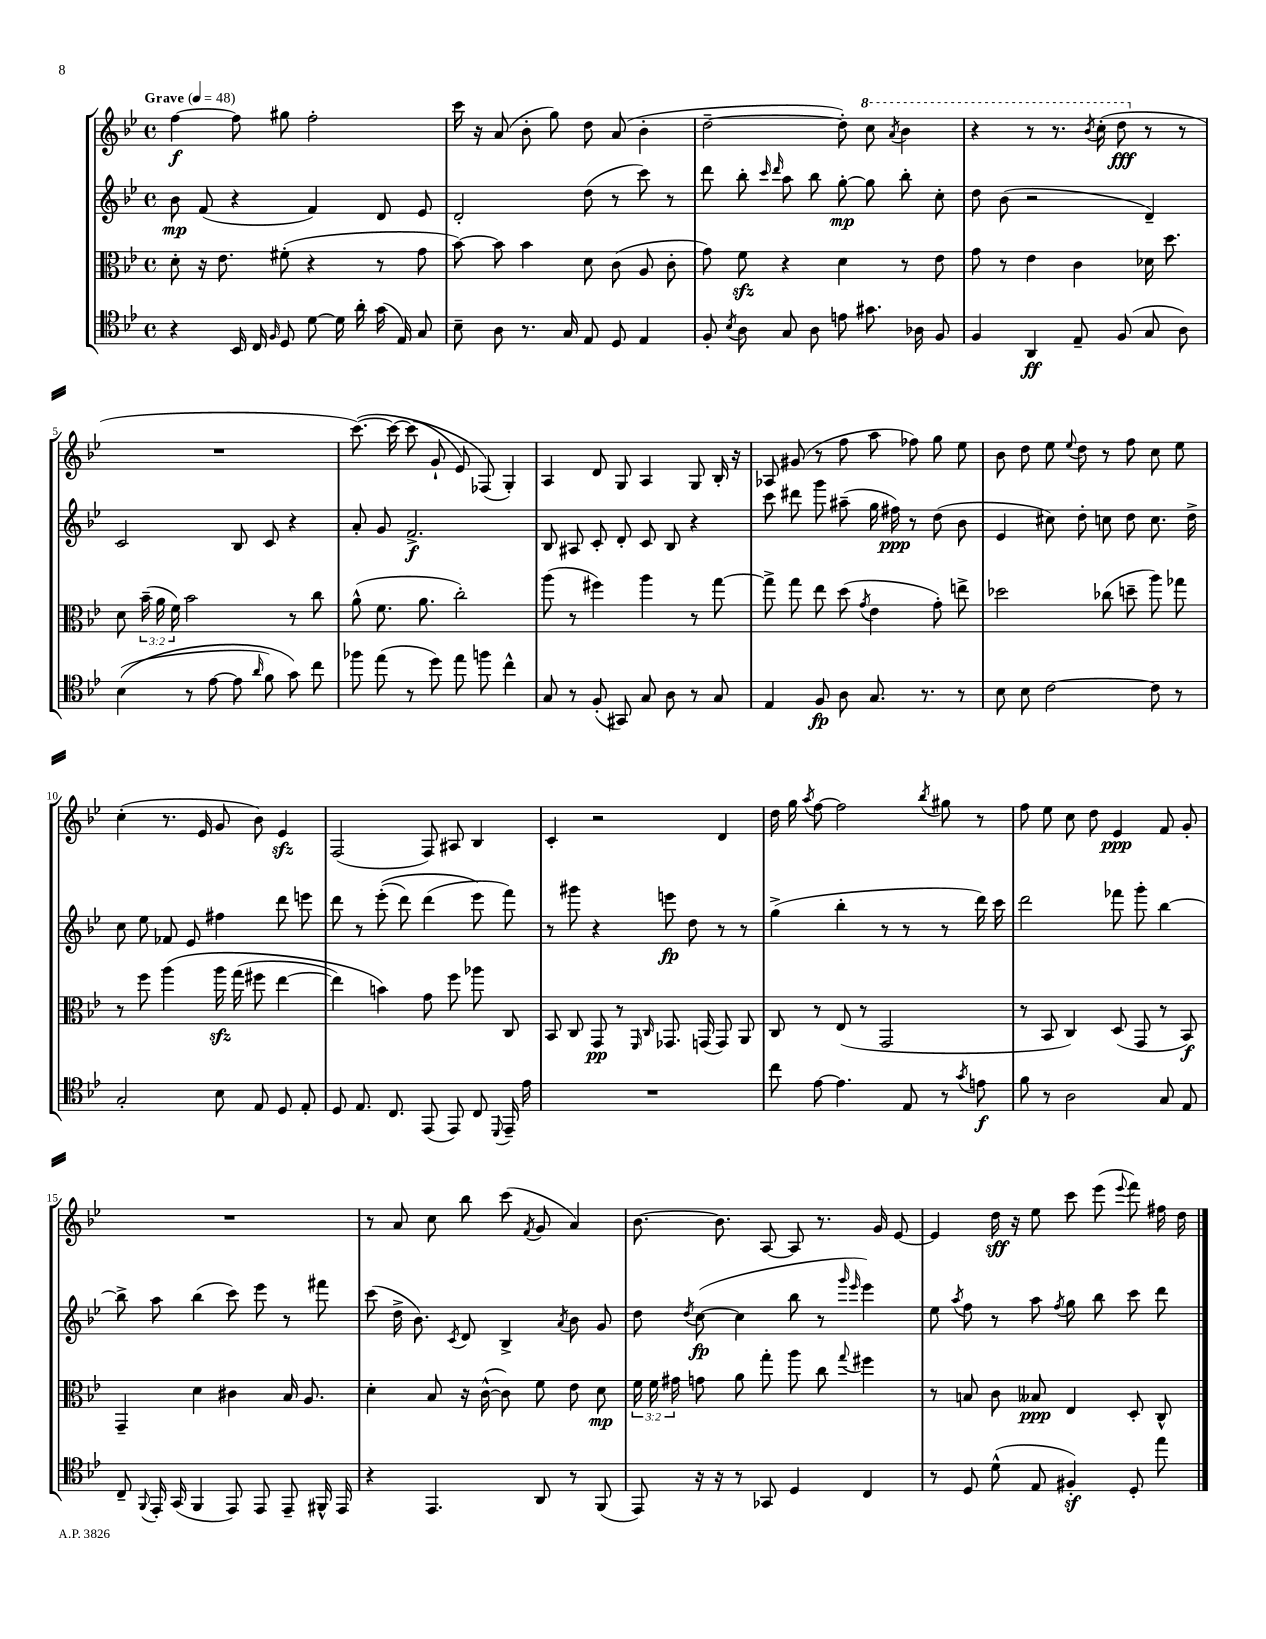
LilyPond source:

<<
\new StaffGroup <<
\new Staff = "s0" {
    \clef treble \key bes \major \defaultTimeSignature \time 4/4 \tempo "Grave" 4 = 48
    \autoBeamOff f''4~\f f''8 gis''8 f''2-. |
    c'''16 r16 a'8( bes'8-. g''8) d''8 a'8( bes'4-. |
    d''2~-- d''8-.) \ottava #1 c'''8 \acciaccatura { a''8 } bes''4 |
    r4 r8 r8. \acciaccatura { bes''8 } c'''16-.( d'''8\fff \ottava #0 r8 r8 |
    R1 |
    c'''8.~)\( c'''16~ c'''8( g'8-! ees'8) fes8(\) g4-.) |
    a4 d'8 g8 a4 g8 bes16-. r16 |
    aes8 gis'8( r8 f''8 a''8 fes''8) g''8 ees''8 |
    bes'8 d''8 ees''8 \appoggiatura { ees''8 } d''8 r8 f''8 c''8 ees''8 |
    c''4-.( r8. ees'16 g'8 bes'8) ees'4\sfz |
    f2( f8) ais8 bes4 |
    c'4-. r2 d'4 |
    d''16 g''16 \acciaccatura { a''8 } f''8~ f''2 \acciaccatura { bes''8 } gis''8 r8 |
    f''8 ees''8 c''8 d''8 ees'4\ppp f'8 g'8-. |
    R1 |
    r8 a'8 c''8 bes''8 c'''8( \acciaccatura { f'8 } g'8 a'4) |
    bes'8.~ bes'8. a8~ a8 r8. g'16 ees'8~ |
    ees'4 d''16\sff r16 ees''8 c'''8 ees'''8( \appoggiatura { ees'''8 } f'''8) fis''16 d''16 \bar "|." |
}
\new Staff = "s1" {
    \clef treble \key bes \major \defaultTimeSignature \time 4/4
    \autoBeamOff bes'8\mp f'8( r4 f'4) d'8 ees'8 |
    d'2-. d''8( r8 c'''8) r8 |
    d'''8 bes''8-. \grace { c'''16 d'''16 } a''8 bes''8 g''8~-.\mp g''8 bes''8-. c''8-. |
    d''8 bes'8( r2 d'4--) |
    c'2 bes8 c'8 r4 |
    a'8-. g'8 f'2.->\f |
    bes8 ais8 c'8-. d'8-. c'8 bes8 r4 |
    c'''8 dis'''8 g'''8 ais''8--( g''16 fis''16\ppp) r8 d''8( bes'8 |
    ees'4 cis''8) d''8-. c''8 d''8 c''8. d''16-> |
    c''8 ees''8 fes'8 ees'8 fis''4 d'''8 e'''8 |
    d'''8 r8 ees'''8-.(\( d'''8) d'''4( ees'''8\) f'''8) |
    r8 gis'''8 r4 e'''8\fp d''8 r8 r8 |
    g''4->( bes''4-. r8 r8 r8 d'''16) c'''16 |
    d'''2 fes'''8 g'''8-. bes''4~ |
    bes''8-> a''8 bes''4( c'''8) ees'''8 r8 fis'''8 |
    c'''8( d''16-> bes'8.) \acciaccatura { c'8 } d'8 bes4-> \acciaccatura { a'8 } bes'8 g'8 |
    d''8 \acciaccatura { d''8 } c''8~\fp( c''4 bes''8 r8 \grace { g'''16 ees'''16 } ees'''4) |
    ees''8 \acciaccatura { a''8 } f''8 r8 a''8 \acciaccatura { f''8 } g''8 bes''8 c'''8 d'''8 \bar "|." |
}
\new Staff = "s2" {
    \clef alto \key bes \major \defaultTimeSignature \time 4/4 \override Staff.TupletNumber.text = #tuplet-number::calc-fraction-text
    \autoBeamOff d'8-. r16 ees'8. fis'8-.( r4 r8 g'8 |
    bes'8~) bes'8 bes'4 d'8 c'8( a8 c'8-. |
    g'8) f'8\sfz r4 d'4 r8 ees'8 |
    g'8 r8 ees'4 c'4 des'16 d''8. |
    d'8 \tuplet 3/2 { bes'16--( a'16 f'16) } bes'2 r8 c''8 |
    a'8-^( f'8. a'8. c''2-.) |
    a''8( r8 fis''4) a''4 r8 g''8~ |
    g''8-> g''8 ees''8 d''8( \acciaccatura { g'8 } ees'4 g'8-.) e''8-> |
    des''2 ces''8( d''8-- a''8) ges''8 |
    r8 f''8 a''4\( a''16\sfz g''16( fis''8 ees''4~ |
    ees''4) b'4\) g'8 f''8 aes''8 c8 |
    bes,8 c8 g,8\pp r8 \grace { f,16 c16 } ges,8. g,16( g,8) a,8 |
    c8 r8 ees8( r8 g,2 |
    r8 bes,8 c4) d8( g,8 r8 bes,8\f) |
    g,4-- d'4 cis'4 bes16 a8. |
    d'4-. bes8 r16 c'16~-^( c'8) f'8 ees'8 d'8\mp |
    \tuplet 3/2 { f'16 f'16 gis'16 } g'8 a'8 g''8-. a''8 c''8 \appoggiatura { g''8 } fis''4 |
    r8 b8 c'8 beses8\ppp ees4 d8-. c8-^ \bar "|." |
}
\new Staff = "s3" {
    \clef tenor \key bes \major \defaultTimeSignature \time 4/4
    \autoBeamOff r4 bes,16 c16 \grace { f16 } d8 d'8~ d'16 a'16-. g'16( ees16) g8 |
    bes8-- a8 r8. g16 ees8 d8 ees4 |
    f8-. \acciaccatura { bes8 } a8 g8 a8 e'8 gis'8. aes16 f8 |
    f4 a,4\ff ees8-- f8( g8 a8) |
    bes4(\( r8 ees'8~ ees'8 \grace { a'16 } f'8) g'8\) c''8 |
    fes''8 ees''8( r8 d''8) ees''8 f''8 c''4-^ |
    g8 r8 f8-.( gis,8) g8 a8 r8 g8 |
    ees4 f8\fp a8 g8. r8. r8 |
    bes8 bes8 c'2~ c'8 r8 |
    g2-. bes8 ees8 d8 ees8-. |
    d8 ees8. c8. ees,8( ees,8) c8 \appoggiatura { d,8 } ees,16-- ees'16 |
    R1 |
    c''8 ees'8~ ees'4. ees8 r8 \acciaccatura { g'8 } e'8\f |
    f'8 r8 a2 g8 ees8 |
    c8-- \appoggiatura { f,8 } ees,16-. g,16( f,4 ees,8) ees,8 ees,8-- fis,16-^ ees,16 |
    r4 ees,4. a,8 r8 f,8( |
    ees,8) r16 r16 r8 ges,8 d4 c4 |
    r8 d8 d'8-^( ees8 fis4-.\sf) d8-. ees''8 \bar "|." |
}
>>
>>
